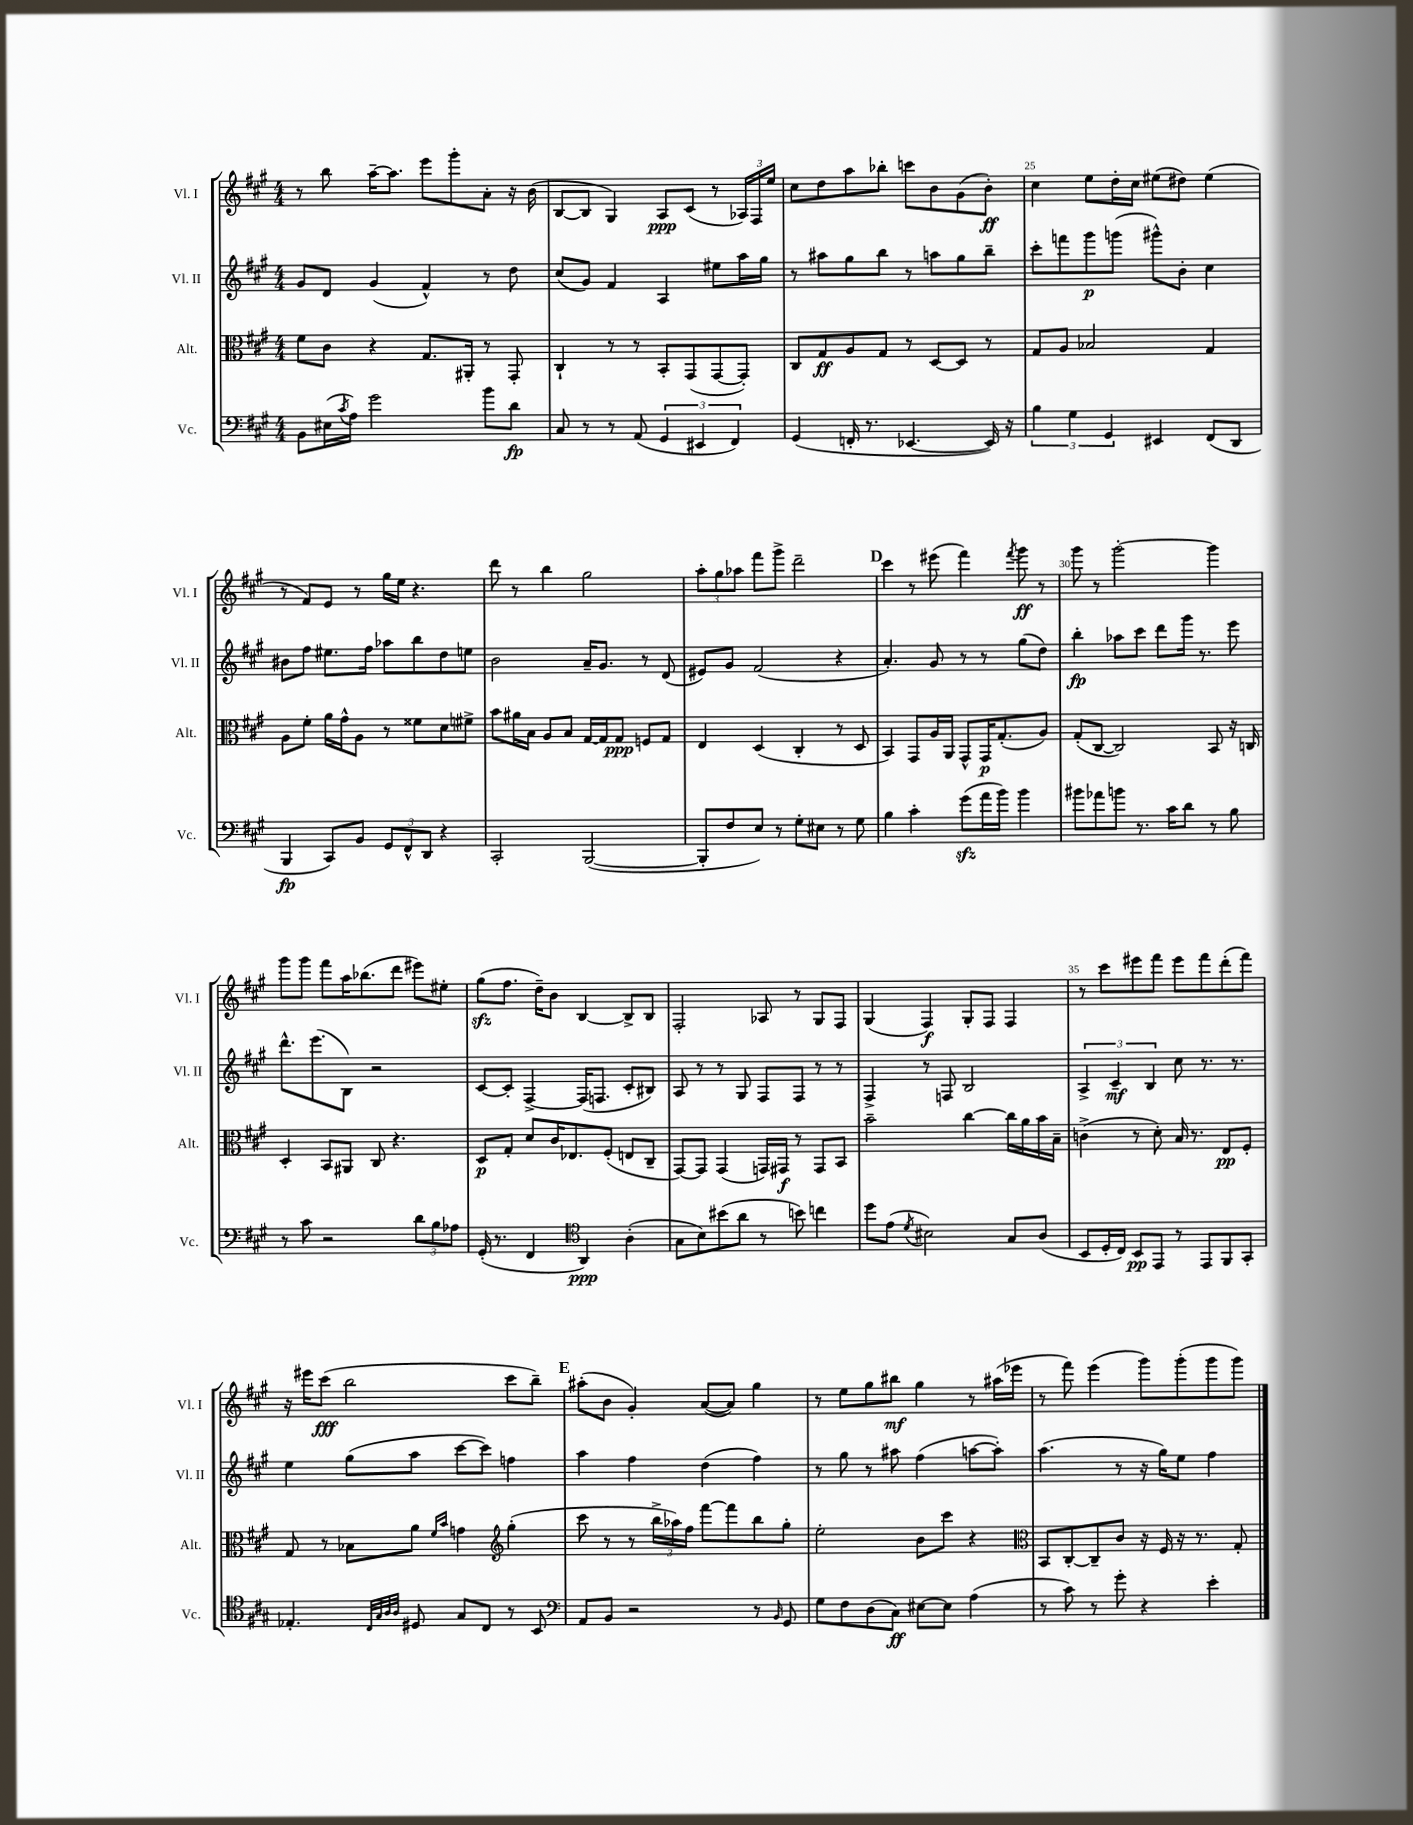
<<
\new StaffGroup <<
\new Staff = "s0" \with { instrumentName = "Vl. I" shortInstrumentName = "Vl. I" } {
    \clef treble \key a \major \numericTimeSignature \time 4/4
    r8 b''8 a''16~-- a''8. e'''8 gis'''8-. a'8-. r16 b'16( |
    b8~ b8 gis4) a8\ppp cis'8( r8 \tuplet 3/2 { aes16) fis16 e''16 } |
    cis''8 d''8 a''8 bes''8-. c'''8 b'8 gis'8( b'8-.\ff) |
    cis''4 e''8 d''16-. cis''16 eis''8( dis''8) eis''4( |
    r8 fis'8) e'8 r8 gis''16 e''16 r4. |
    d'''8 r8 b''4 gis''2 |
    \tuplet 3/2 { a''8-. gis''8 aes''8 } fis'''8 gis'''8-> d'''2-- |
    \mark \markup { \bold "D" } cis'''4 r8 eis'''8( fis'''4) \acciaccatura { fis'''8 } gis'''8\ff r8 |
    gis'''8 r8 gis'''2~-. gis'''4 |
    gis'''8 gis'''8 fis'''8 a''16 bes''8.( d'''8 eis'''8) eis''8-. |
    gis''8\sfz( fis''8. d''16--) b'8 b4~ b8-> b8 |
    fis2-. aes8 r8 gis8 fis8 |
    gis4( fis4\f) gis8-. fis8 fis4 |
    r8 cis'''8 eis'''8 fis'''8 eis'''8 fis'''8 d'''8-.( fis'''8) |
    r16 eis'''16 cis'''8\fff( b''2 cis'''8 b''8--) |
    \mark \markup { \bold "E" } ais''8-.( b'8 gis'4-.) a'8~( a'8) gis''4 |
    r8 e''8 gis''8 bis''8\mf gis''4 r8 ais''16( ees'''16 |
    r8 fis'''8) e'''4( gis'''8) gis'''8-.( gis'''8 gis'''8) \bar "|." |
}
\new Staff = "s1" \with { instrumentName = "Vl. II" shortInstrumentName = "Vl. II" } {
    \clef treble \key a \major \numericTimeSignature \time 4/4
    gis'8 d'8 gis'4( fis'4-^) r8 d''8 |
    cis''8( gis'8) fis'4 a4 eis''8 a''16 gis''16 |
    r8 ais''8 gis''8 b''8 r8 a''8 gis''8 b''8-- |
    cis'''8-. f'''8 gis'''8\p g'''8( gis'''8-^) b'8-. cis''4 |
    bis'8 fis''8 eis''8. fis''16 aes''8 b''8 d''8 e''8 |
    b'2 a'16-- gis'8. r8 d'8( |
    eis'8) gis'8 fis'2( r4 |
    \mark \markup { \bold "D" } a'4.-.) gis'8 r8 r8 gis''8( d''8) |
    b''4-.\fp aes''8 cis'''8 d'''8 gis'''16 r8. e'''8 |
    d'''8.-^ e'''8.( b8) r2 |
    cis'8~ cis'8-. fis4~-> fis16( f8. cis'8-. bis8) |
    a8 r8 r8 gis8 fis8 fis8 r8 r8 |
    fis4-> r8 f8 b2 |
    \tuplet 3/2 { a4-> cis'4--\mf b4 } cis''8 r8. r8. |
    e''4 gis''8( a''8 cis'''8~ cis'''8) f''4 |
    \mark \markup { \bold "E" } a''4 fis''4 d''4( fis''4) |
    r8 gis''8 r8 ais''8 fis''4( a''8~ a''8-.) |
    a''4.( r8 r16 gis''16) e''8 fis''4 \bar "|." |
}
\new Staff = "s2" \with { instrumentName = "Alt." shortInstrumentName = "Alt." } {
    \clef alto \key a \major \numericTimeSignature \time 4/4
    fis'8 cis'8 r4 gis8. ais,16-. r8 gis,8-. |
    cis4-! r8 r8 b,8-. gis,8( gis,8~ gis,8-.) |
    cis8 gis8\ff a8 gis8 r8 d8~ d8 r8 |
    gis8 a8 bes2 gis4 |
    a8 fis'8-. a'16 gis'16-^ a8 r8 fisis'8 d'8 fis'8-> |
    b'8 ais'16 b16 a8 b8 gis16~ gis16 gis8\ppp f8 gis8 |
    e4 d4( cis4-. r8 d8 |
    \mark \markup { \bold "D" } b,4) gis,8 a16 a,16 gis,8-^ gis,16\p gis8.-.( a8) |
    gis8-.( cis8~ cis2) b,8 r16 c16 |
    d4-. b,8 ais,8 cis8 r4. |
    d8\p gis8-. d'8 cis'16 ees8. fis8-.( e8 cis8-- |
    gis,8~) gis,8 gis,4( g,16) gis,16\f r8 gis,8 b,8 |
    b'2-- cis''4~ cis''16 a'16 b'16 b16-- |
    c'4->( r8 d'8-.) b16 r8. e8\pp fis8-. |
    gis8 r8 bes8 a'8 \grace { fis'16 b'16 } g'4 \clef treble gis''4-.( |
    \mark \markup { \bold "E" } cis'''8 r8 r8 \tuplet 3/2 { b''16-> aes''16) fis''16 } fis'''8~ fis'''8 b''8 gis''8-. |
    e''2-. b'8 cis'''8 r4 |
    \clef alto b,8 cis8~-. cis8-- cis'8 r16 fis16 r16 r8. gis8-. \bar "|." |
}
\new Staff = "s3" \with { instrumentName = "Vc." shortInstrumentName = "Vc." } {
    \clef bass \key a \major \numericTimeSignature \time 4/4
    b,8 eis16( \acciaccatura { cis'8 } a16) gis'2 b'8 d'8\fp |
    cis8 r8 r8 a,8( \tuplet 3/2 { gis,4 eis,4 fis,4) } |
    gis,4( f,16-. r8. ees,4.~ ees,16) r16 |
    \tuplet 3/2 { b4 gis4 gis,4 } eis,4 fis,8( d,8 |
    b,,4\fp cis,8) b,8 \tuplet 3/2 { gis,8 fis,8-^ d,8 } r4 |
    cis,2-. b,,2~( |
    b,,8-. fis8 e8) r8 gis8-. eis8 r8 gis8 |
    \mark \markup { \bold "D" } b4 cis'4-. gis'8\sfz( a'16 b'16) b'4 |
    bis'8 aes'8 b'8 r8. cis'16 d'8 r8 b8 |
    r8 cis'8 r2 \tuplet 3/2 { d'8 b8 aes8 } |
    gis,16-.( r8. fis,4 \clef tenor a,4\ppp) a4-.( |
    gis8 b8) bis'8( a'8 r8 b'8) c''4 |
    d''8 e'8( \acciaccatura { d'8 } bis2) gis8 a8( |
    b,8 d16-. cis16) b,8\pp e,8 r8 e,8 fis,8 gis,8-. |
    ees4.-. \grace { cis32 gis32 a32 a32 } dis8 gis8 cis8 r8 b,8 |
    \mark \markup { \bold "E" } \clef bass a,8 b,8 r2 r8 \grace { b,16 } gis,8 |
    gis8 fis8 d8( cis8\ff) eis8~ eis8 a4( |
    r8 cis'8) r8 gis'8-. r4 e'4-. \bar "|." |
}
>>
>>
\layout { \context { \Score currentBarNumber = #22 \override BarNumber.break-visibility = ##(#f #t #t) barNumberVisibility = #(every-nth-bar-number-visible 5) } }
